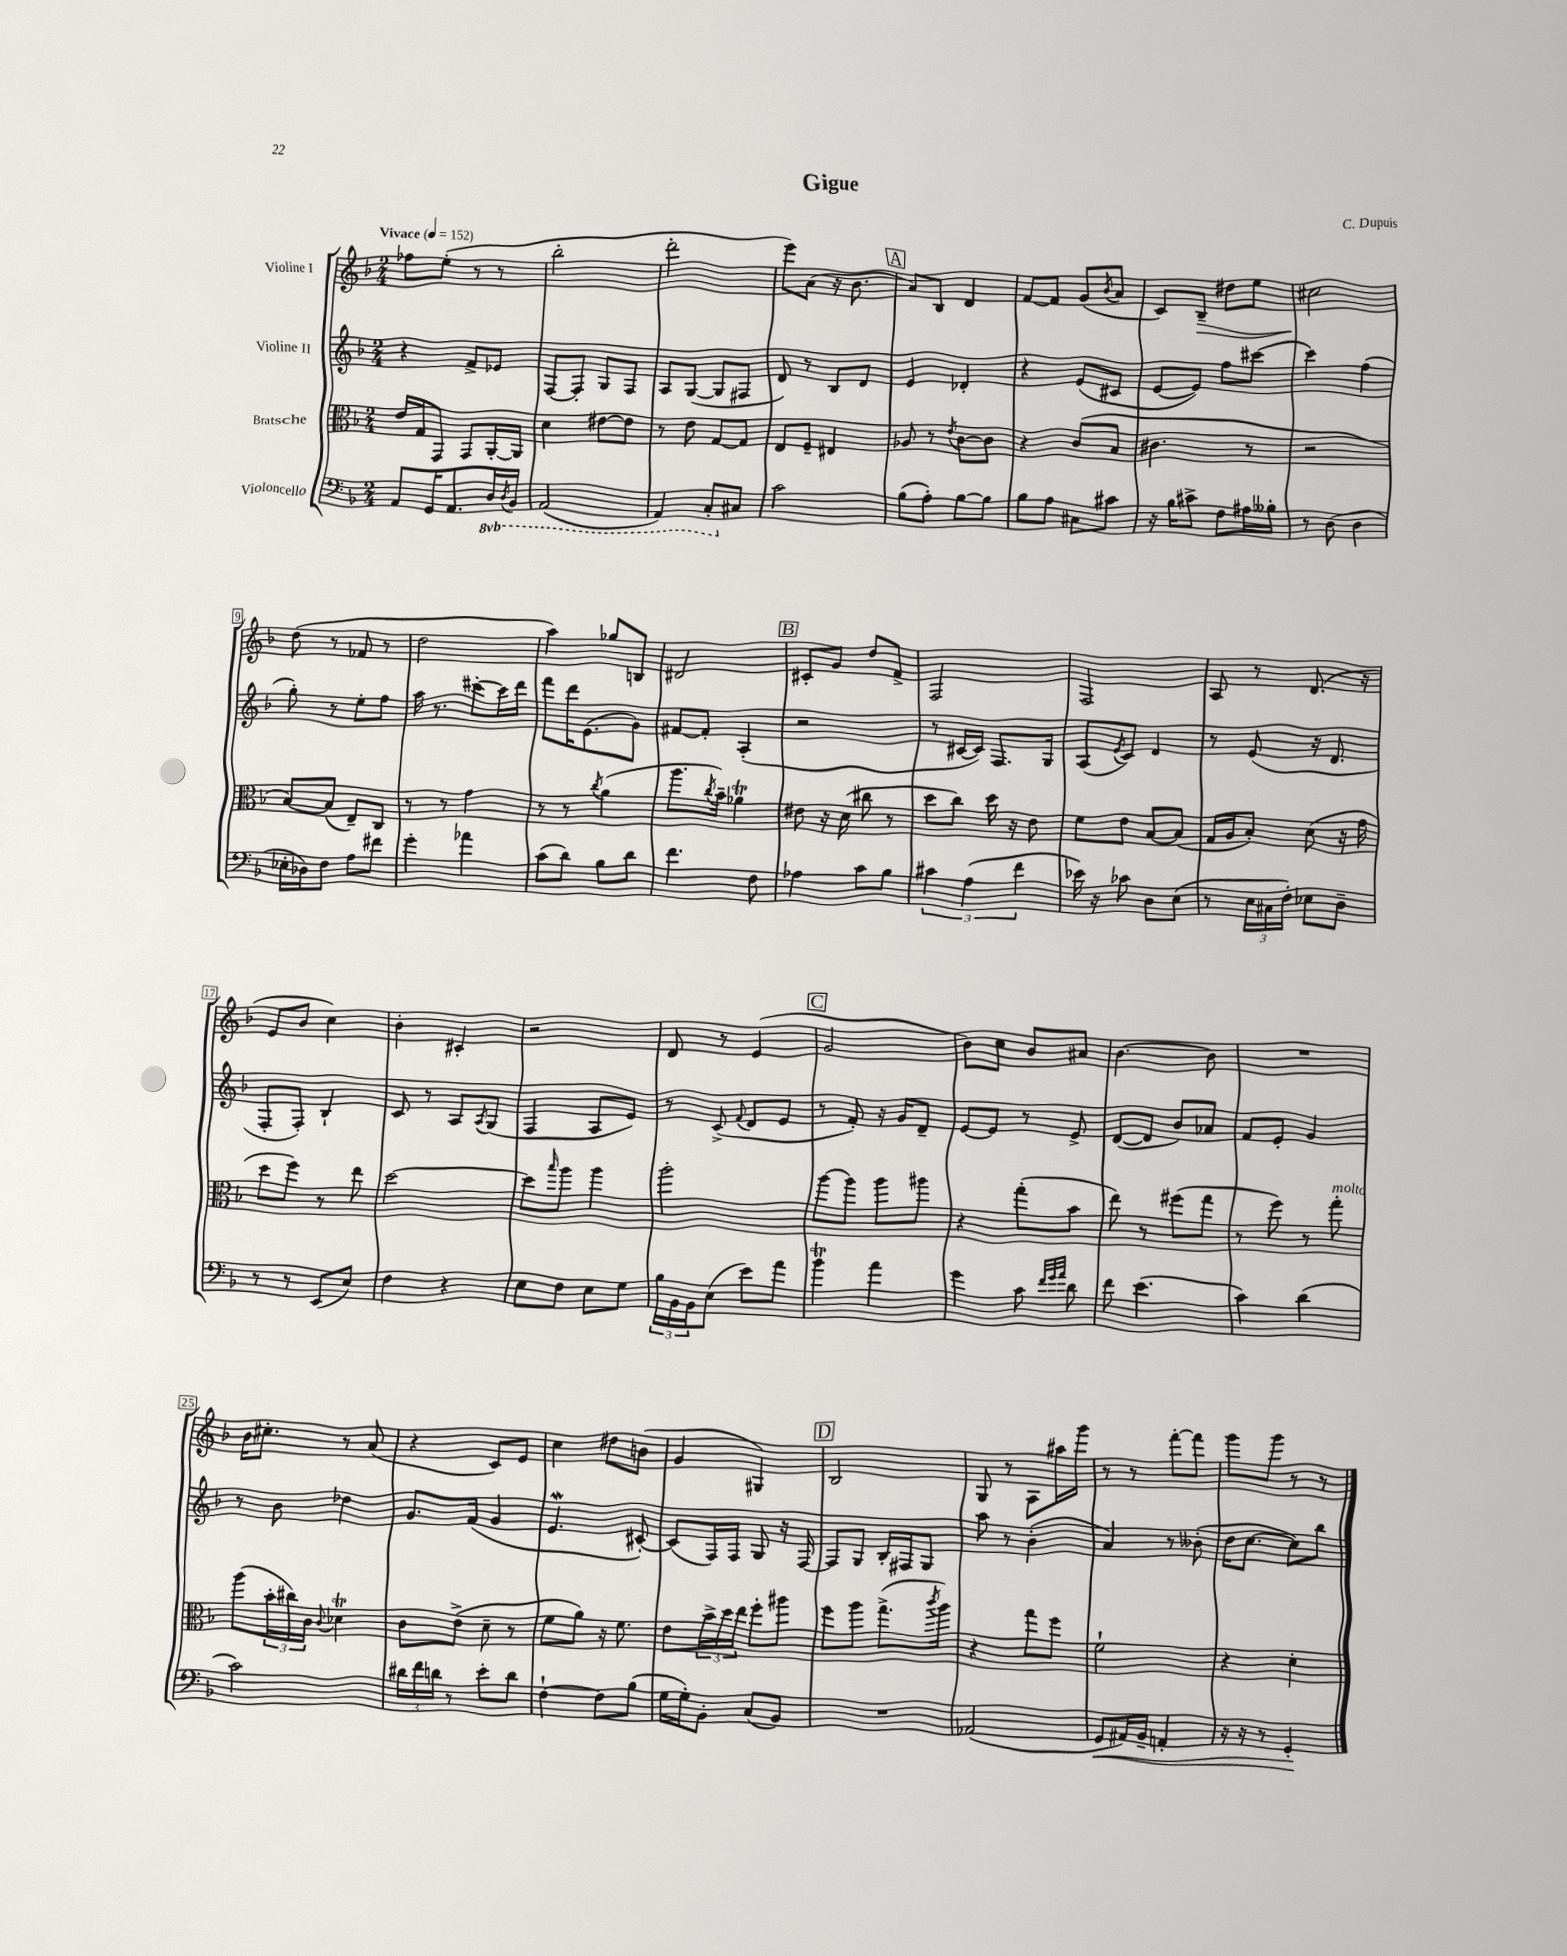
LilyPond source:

\header { title = "Gigue" composer = "C. Dupuis" }
<<
\new StaffGroup <<
\new Staff = "s0" \with { instrumentName = "Violine I" } {
    \clef treble \key f \major \numericTimeSignature \time 2/4 \tempo "Vivace" 4 = 152
    fes''8 e''8-.( r8 r8 |
    bes''2-. |
    d'''2-. |
    e'''8) a'8( r16 bes'8. |
    \mark \markup { \box "A" } a'8) bes8 d'4 |
    f'8~ f'8 g'8( \acciaccatura { bes'8 } a'8 |
    c'8) bes8--\> dis''8 e''8 |
    cis''2\! |
    d''8( r8 fes'8 r8 |
    d''2 |
    a''4) ges''8 b8 |
    dis'2 |
    \mark \markup { \box "B" } cis'8-. g'8 d''8 f'8-> |
    f2 |
    f2 |
    a8 r8 d'8.( r16 |
    e'8 bes'8 c''4) |
    bes'4-. cis'4-. |
    r2 |
    d'8 r8 e'4( |
    \mark \markup { \box "C" } g'2 |
    bes'8) c''8 bes'8 ais'8 |
    bes'4.~ bes'8 |
    R2 |
    bes'16 cis''8.-. r8 a'8( |
    r4 c'8) e'8 |
    c''4 dis''8 b'8( |
    g'4 gis4) |
    \mark \markup { \box "D" } bes2 |
    g8 r8 a8 ais''16 g'''16 |
    r8 r8 f'''8~-. f'''8 |
    g'''8 g'''8 r8 r8 \bar "|." |
}
\new Staff = "s1" \with { instrumentName = "Violine II" } {
    \clef treble \key f \major \numericTimeSignature \time 2/4
    r4 f'8-> ees'8 |
    f8~ f8-. g8 f8 |
    a8 g8~( g8 fis8 |
    d'8) r8 bes8 d'8 |
    \mark \markup { \box "A" } e'4 des'4-. |
    r4 e'8( cis'8 |
    e'8~ e'8) f''8 cis'''8~ |
    cis'''4 f''4( |
    g''8-.) r8 e''8-. f''8 |
    a''16 r8. cis'''8~-. cis'''16 d'''16 |
    f'''8 d'''16 e'8.( g'8) |
    fis'8~ fis'8-. a4-.( |
    \mark \markup { \box "B" } r2 |
    r8 cis'16~ cis'16) f8. g16 |
    a8( \acciaccatura { e'8 } c'8) d'4 |
    r8 e'8( r16 d'8. |
    f8-. f8-.) bes4-! |
    c'8 r8 a8 \acciaccatura { a8 } g8( |
    f4 a8 e'8) |
    r8 c'8->( \appoggiatura { f'8 } d'8 e'8 |
    \mark \markup { \box "C" } r8 f'8-.) r16 g'16 d'8-- |
    e'8~ e'8 r8 e'8-> |
    d'8~( d'8 bes'8) aes'8 |
    f'8 e'8-. g'4 |
    r8 bes'8 des''4 |
    g'8. f'16( g'4 |
    e'4.\mordent cis'8~-.) |
    cis'8( f16) f16 g8 r16 f16~ |
    \mark \markup { \box "D" } f8 g8 bes16-. fis16 g8 |
    a''8 r8 bes'4-.( |
    a'4) r8 beses'8-.( |
    d''16 c''8.~ c''8) bes''8 \bar "|." |
}
\new Staff = "s2" \with { instrumentName = "Bratsche" } {
    \clef alto \key f \major \numericTimeSignature \time 2/4
    e'16 g16 g,8 g,8 a,16~-. a,16 |
    d'4 eis'8~ eis'8 |
    r8 e'8 g8~ g8 |
    e8 f8-- eis4 |
    \mark \markup { \box "A" } aes8 r8 \acciaccatura { e'8 } c'8~ c'8 |
    r4 c'8( bes8 |
    cis'4. r8 |
    r2 |
    bes8~) bes8( e8--) c8 |
    r8 r8 g'4 |
    r8 r8 \acciaccatura { c''8 } a'4( |
    a''8. \acciaccatura { c''8 } bes'16--) aes'4\trill |
    \mark \markup { \box "B" } eis'8 r16 d'16( cis''8 r8 |
    d''8 c''8) d''16 r16 e'8 |
    f'8 e'8 bes8~ bes8( |
    g16 a16 bes8-.) d'8( r16 g'16 |
    d''8 f''8) r8 e''8 |
    d''2~ |
    d''8 \grace { bes''16 } a''8 a''4 |
    a''2-. |
    \mark \markup { \box "C" } a''8~ a''8 a''8 ais''8 |
    r4 g''8-.( bes'8 |
    e''8) r8 fis''8( g''8 |
    r8 f''8) r8 g''8-.^\markup { \italic "molto" } |
    a''8( \tuplet 3/2 { bes'16-. cis''16) c'16 } \appoggiatura { c'8 } des'4\trill |
    c'8 e'8->( d'8-- r8 |
    f'8 a'8) r16 f'8. |
    e'8 \tuplet 3/2 { bes'16-> d''16 e''16 } f''8-. ais''8 |
    \mark \markup { \box "D" } f''8 a''8 g''8.->( \acciaccatura { c'''8 } a''16) |
    r4 g''8 f''8 |
    f'2-! |
    r4 d'4-. \bar "|." |
}
\new Staff = "s3" \with { instrumentName = "Violoncello" } {
    \clef bass \key f \major \numericTimeSignature \time 2/4 \set Staff.ottavationMarkups = #ottavation-simple-ordinals
    a,8 g,16 a,8. \ottava #-1 d,16 \acciaccatura { d,8 } bes,,16 |
    a,,2( |
    a,,4) c,8-. \ottava #0 cis8 |
    c'2 |
    \mark \markup { \box "A" } bes8( a8-.) bes8~ bes8 |
    bes8 a8 cis8 cis'8 |
    r16 bes16 cis'8-> f8 ais16 beses16-. |
    r8 d8( d4 |
    ees16-. des16) f8 a8 fis'8 |
    g'4-. aes'4 |
    c'8( d'8) bes8 d'8 |
    f'4. f8 |
    \mark \markup { \box "B" } aes4 c'8 bes8 |
    \tuplet 3/2 { cis'4 a4( f'4 } |
    ees'16) r16 ces'8 d8 e8( |
    r8 \tuplet 3/2 { e16 cis16 f16-.) } ees8 d8-- |
    r8 r8 e,8( e8) |
    f4 r4 |
    e8 f8 e8 g8 |
    \tuplet 3/2 { bes16 bes,16 bes,16 } e8( e'8) a'8 |
    \mark \markup { \box "C" } bes'4\trill a'4 |
    g'4 c'8 \grace { f'32 g'32 a'32 } d'8 |
    f'8 e'4.( |
    c'4) d'4( |
    c'2) |
    \tuplet 3/2 { dis'16 f'16 d'16 } r8 e'8-. d'8 |
    f4~-! f8 bes8( |
    g16 g16-.) bes,8-. c8( bes,8) |
    \mark \markup { \box "D" } R2 |
    aes,2( |
    g,8\< ais,16) bes,16-- a,4-. |
    r16 r16 r8 g,4-.\! \bar "|." |
}
>>
>>
\layout { \context { \Score \override BarNumber.stencil = #(make-stencil-boxer 0.1 0.3 ly:text-interface::print) } }
